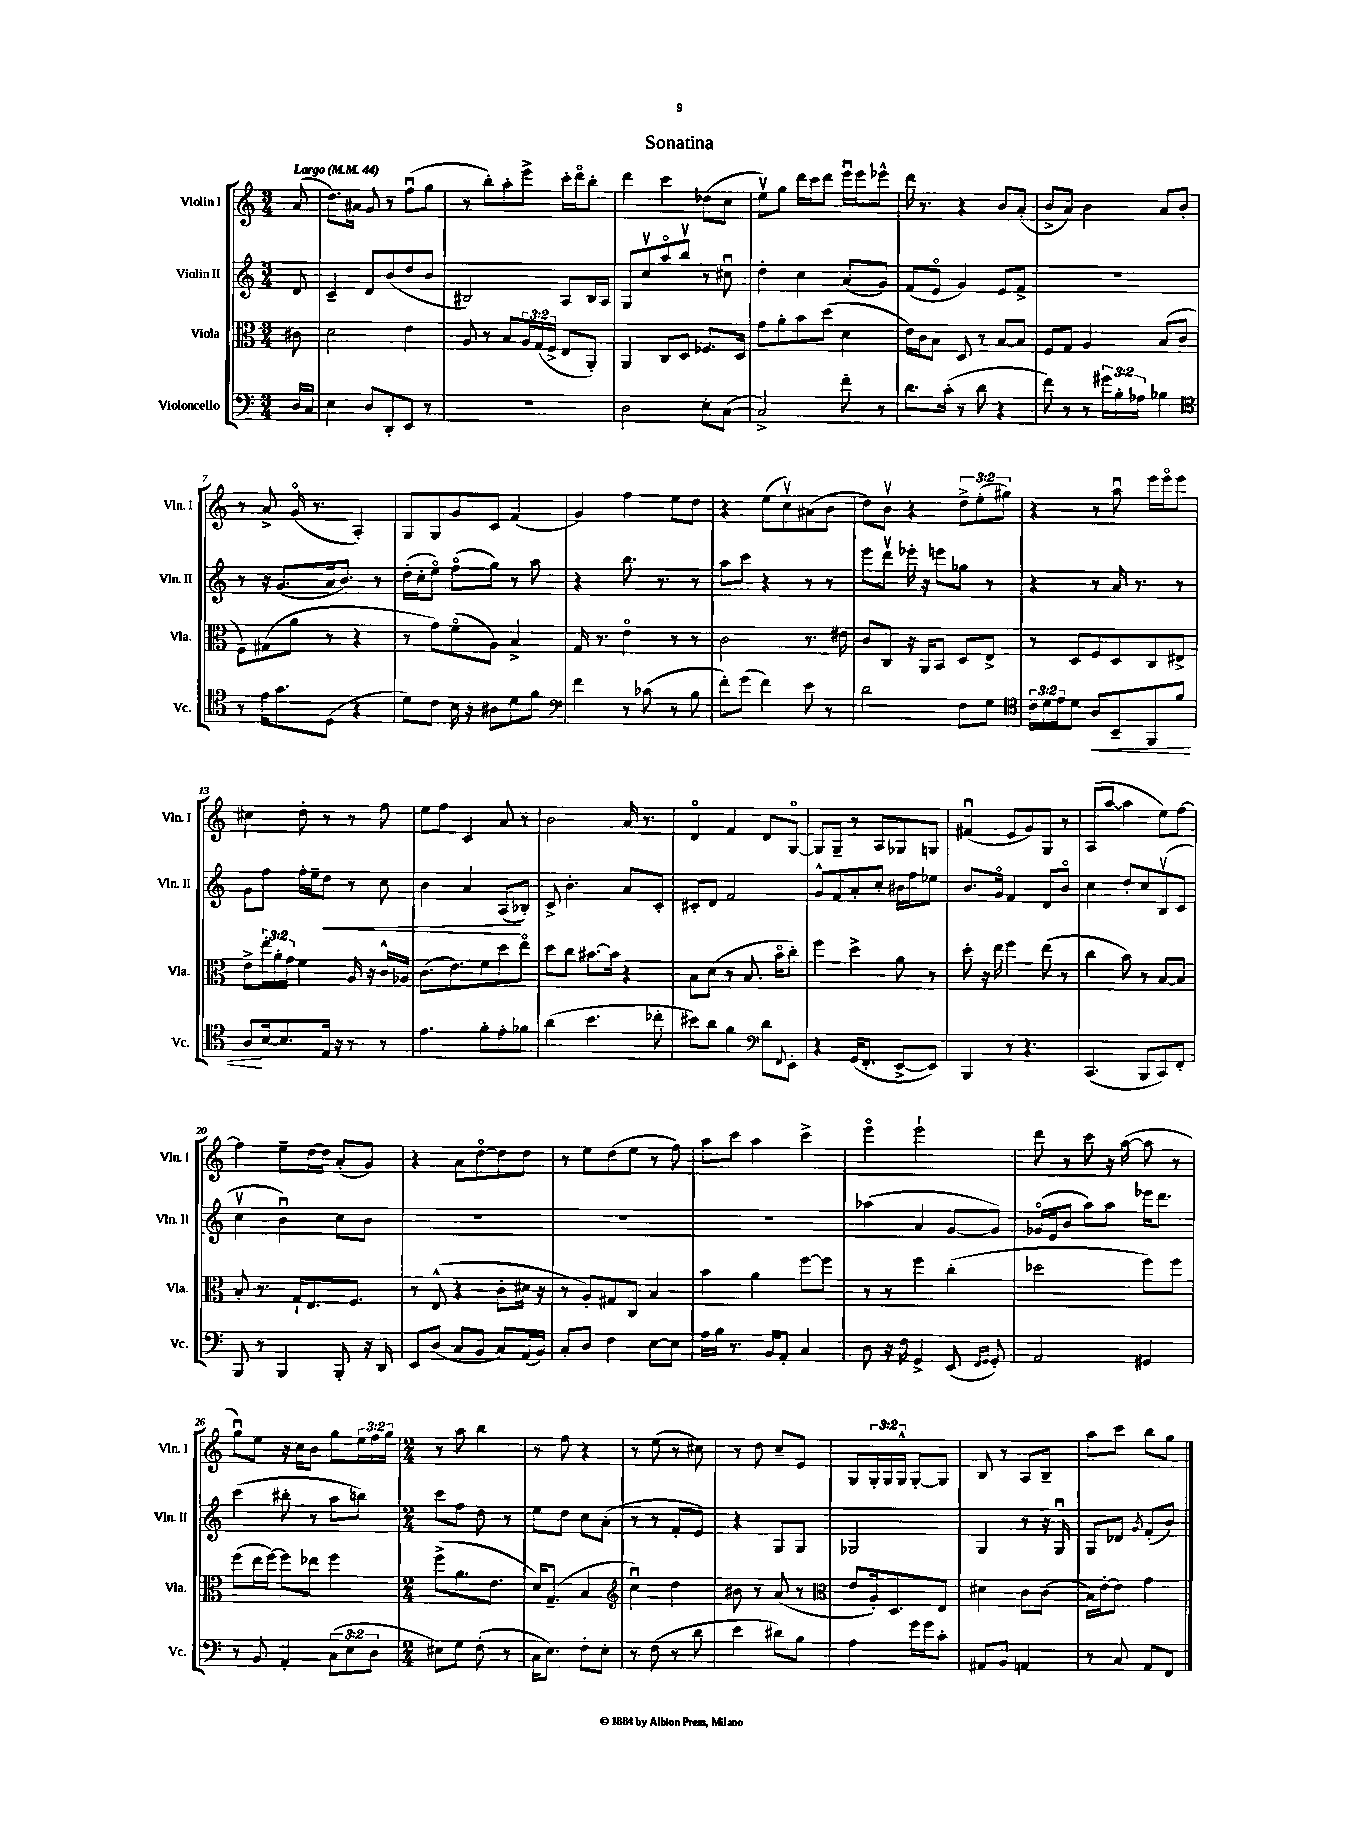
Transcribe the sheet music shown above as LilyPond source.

\header { title = "Sonatina" }
<<
\new StaffGroup <<
\new Staff = "s0" \with { instrumentName = "Violin I" shortInstrumentName = "Vln. I" } {
    \clef treble \key c \major \numericTimeSignature \time 3/4 \override Staff.TupletNumber.text = #tuplet-number::calc-fraction-text \partial 8 \tempo "Largo" 4 = 44
    a'8( |
    d''8.) ais'16 g'8 r8 f''8\downbow( g''8 |
    r8 b''8-.) a''8-. e'''8-> c'''16-. d'''16\flageolet b''8-. |
    d'''4 c'''4 des''8( c''8 |
    e''8\upbow) g''8 d'''16 c'''16 d'''8 e'''16\downbow e'''16 ees'''8-^ |
    d'''16 r8. r4 b'8 a'8-.( |
    b'8-> a'8) b'4 a'8 b'8-. |
    r8 a'8-> g'16\flageolet( r8. a4-.) |
    g8 g8 g'8 c'8 f'4( |
    g'4) f''4 e''8 d''8 |
    r4 e''8( c''8\upbow) ais'8( b'8 |
    d''8) b'8\upbow r4 \tuplet 3/2 { d''8-> e''8-.( gis''8) } |
    r4 r8 a''8\downbow e'''16 e'''16\flageolet e'''8 |
    cis''4 d''8-. r8 r8 f''8 |
    e''8 f''8 c'4 a'8 r8 |
    b'2 a'16 r8. |
    d'4\flageolet f'4 d'8 g8~\flageolet |
    g8 g8-- r8 a8 ges8 g8 |
    fis'4\downbow( e'8 g'8) g8 r8 |
    a8( a''8~ a''4 e''8) f''8~ |
    f''4 e''8-- d''16~ d''16 a'8-.( g'8) |
    r4 a'8 d''8~\flageolet d''8 d''8 |
    r8 e''8 d''8( e''8 r8 f''8) |
    a''8 c'''8 a''4 c'''4-> |
    e'''4\flageolet e'''2-! |
    d'''8 r8 c'''8 r16 a''16~( a''8 r8 |
    g''8\downbow) e''8 r16 c''16 b'8 g''8 \tuplet 3/2 { e''16 f''16 g''16 } |
    \numericTimeSignature \time 2/4 r8 a''8 b''4 |
    r8 f''8 r4 |
    r8 e''8( r8 cis''8) |
    r8 d''8 c''8-- e'8 |
    g8 \tuplet 3/2 { g16-. g16 g16-^ } g8~-. g8 |
    b8 r8 a8 b8-- |
    a''8 c'''8 b''8 g''8 \bar "|." |
}
\new Staff = "s1" \with { instrumentName = "Violin II" shortInstrumentName = "Vln. II" } {
    \clef treble \key c \major \numericTimeSignature \time 3/4 \partial 8
    d'8 |
    c'4-- d'8 b'8( d''8 b'8 |
    bis2) a8 bis16 a16 |
    g8 c''8\upbow a''8\flageolet b''8\upbow r8 cis''8\downbow |
    d''4-. c''4 a'8( g'8) |
    f'8( e'8\flageolet g'4) e'8 f'8-> |
    R2. |
    r8 r16 g'8.( a'16 b'8.) r8 |
    d''16-.( c''16-. e''8\flageolet) f''8\flageolet( g''8) r8 a''8 |
    r4 b''8. r8. r8 |
    a''8 c'''8 r4 r8 r8 |
    e'''8 d'''8\upbow ees'''16-. r16 e'''8 ges''8 r8 |
    r4 r8 a'16 r8. r8 |
    g'8 f''8 f''16-. e''16-- d''8\< r8 c''8 |
    b'4 a'4 a8\!( bes8-.) |
    c'8-> b'4.-. a'8 c'8-. |
    cis'8-. d'8 f'2 |
    g'8-^ f'8 a'8-. c''8-. bis'16 f''16 ees''8 |
    b'8. g'16\flageolet f'4 d'8 b'8\flageolet |
    c''4 d''8-. c''8 b8\upbow( c'8 |
    c''4\upbow b'4\downbow) c''8 b'8 |
    R2. |
    R2. |
    R2. |
    aes''4( a'4 g'8~ g'8) |
    ges'16\flageolet( e'16 b'8 a''8) a''8 ees'''16 d'''8. |
    c'''4( bis''8-. r8 a''8 b''8) |
    \numericTimeSignature \time 2/4 c'''8 f''8 d''8 r8 |
    e''8 d''8 c''8 a'8-.( |
    r8 r8 f'8-. e'8) |
    r4 g8 g8 |
    ges2 |
    g4 r8 r16 g16\downbow |
    g8 des'8 \acciaccatura { g'8 } f'8-.( b'8) \bar "|." |
}
\new Staff = "s2" \with { instrumentName = "Viola" shortInstrumentName = "Vla." } {
    \clef alto \key c \major \numericTimeSignature \time 3/4 \override Staff.TupletNumber.text = #tuplet-number::calc-fraction-text \partial 8
    cis'8 |
    d'2 e'4 |
    a8 r8 b8 \tuplet 3/2 { a16 g16( f16-> } e8 a,8-.) |
    a,4 c8 d8 fes8. d16 |
    g'8 a'8-. b'8 d''8( d'4 |
    e'16) c'16 b8 d8 r8 b8~ b8 |
    f8 g8 a4 b8( c'8 |
    f8) gis8( a'8 r8 r4 |
    r8 g'8) f'8\flageolet( a8) b4-> |
    g16 r8. e'4\flageolet r8 r8 |
    c'2 r8. eis'16 |
    c'8 c8 r16 a,16 b,8 d8 e8-> |
    r8 d8 f8 d8 c8 eis8-> |
    e'8-> \tuplet 3/2 { e''16-. a'16-. g'16 } f'4 a16 r16 c'16-^ aes16 |
    c'8.( e'8.) f'8 d''8 e''8\flageolet |
    d''8 c''8 bis'8.~ bis'16 r4 |
    b8 d'8( r8 b8. b'16\flageolet c''8-.) |
    f''4 d''4-> a'8 r8 |
    d''8-. r16 e''16 f''4 e''8( r8 |
    c''4 b'8) r8 b8~ b8 |
    b8-. r8. g16-! e8. f8. |
    r8 e8-^( r4 c'8-. dis'16 r16 |
    r8 a8-.) gis8 c8 b4 |
    b'4 a'4 f''8~ f''8 |
    r8 r8 f''4 c''4-.( |
    des''2 f''8) f''8 |
    f''8( e''16 f''16~) f''8 ees''8 f''4 |
    \numericTimeSignature \time 2/4 f''8->( a'8. e'8. |
    d'16) g8.--( b4 |
    \clef treble c''4\downbow) d''4 |
    bis'8 r8 a'8( r8 |
    \clef alto e'8 a16-.) d8. e8 |
    dis'4 c'8 c'8( |
    b16) e'16~-. e'8 g'4 \bar "|." |
}
\new Staff = "s3" \with { instrumentName = "Violoncello" shortInstrumentName = "Vc." } {
    \clef bass \key c \major \numericTimeSignature \time 3/4 \override Staff.TupletNumber.text = #tuplet-number::calc-fraction-text \partial 8
    d16 c16 |
    e4 d8 d,8-. e,8 r8 |
    R2. |
    d2 e8-. c8~( |
    c2->) f'8-. r8 |
    d'8. c'16-.( r8 d'8 r4 |
    f'8) r8 r8 \tuplet 3/2 { gis'16 b16-. aes16 } bes4 |
    \clef tenor r8 e'16 g'8. d8( r4 |
    d'8) c'8 b16 r16 ais8 d'8 f'8 |
    \clef bass f'4 r8 ces'8( r8 b8 |
    f'8-.) g'8( f'4) e'8 r8 |
    d'2 f8 g8 |
    \clef tenor \tuplet 3/2 { c'16 d'16 e'16 } d'8 a8\< b,8-- f,8 f'8 |
    a8\! b16~ b8. e16 r16 r8 r8 |
    e'4. f'8-. e'8-. fes'8 |
    a'4( b'4. ces''8-. |
    bis'8) a'8 f'4 \clef bass d'8 \appoggiatura { f,8 } e,8-. |
    r4 g,16( f,8.-. e,8~-> e,8) |
    b,,4 r8 r4. |
    c,4.( b,,8 c,8) f,8-. |
    b,,8 r8 b,,4 b,,8-. r16 d,16 |
    e,8 d8( c8 b,8 c8) a,16( b,16) |
    c8-. d8 f4 e8~ e8 |
    a16 b16 r8. b,16 a,8-. c4 |
    d8 r16 f16 g,4-> e,8( \grace { f,16 g,16 } g,8-.) |
    a,2 gis,4 |
    r8 b,8 a,4-. \tuplet 3/2 { c8( e8 d8 } |
    \numericTimeSignature \time 2/4 eis8) g8 f8-.( r8 |
    c16 e8.) f8-. e8-. |
    r8 f8( r8 d'8 |
    e'4 dis'8) b8 |
    a4 g'16 g'16 c'8-. |
    ais,8 b,8 a,4 |
    r8 c8 a,8 f,8 \bar "|." |
}
>>
>>
